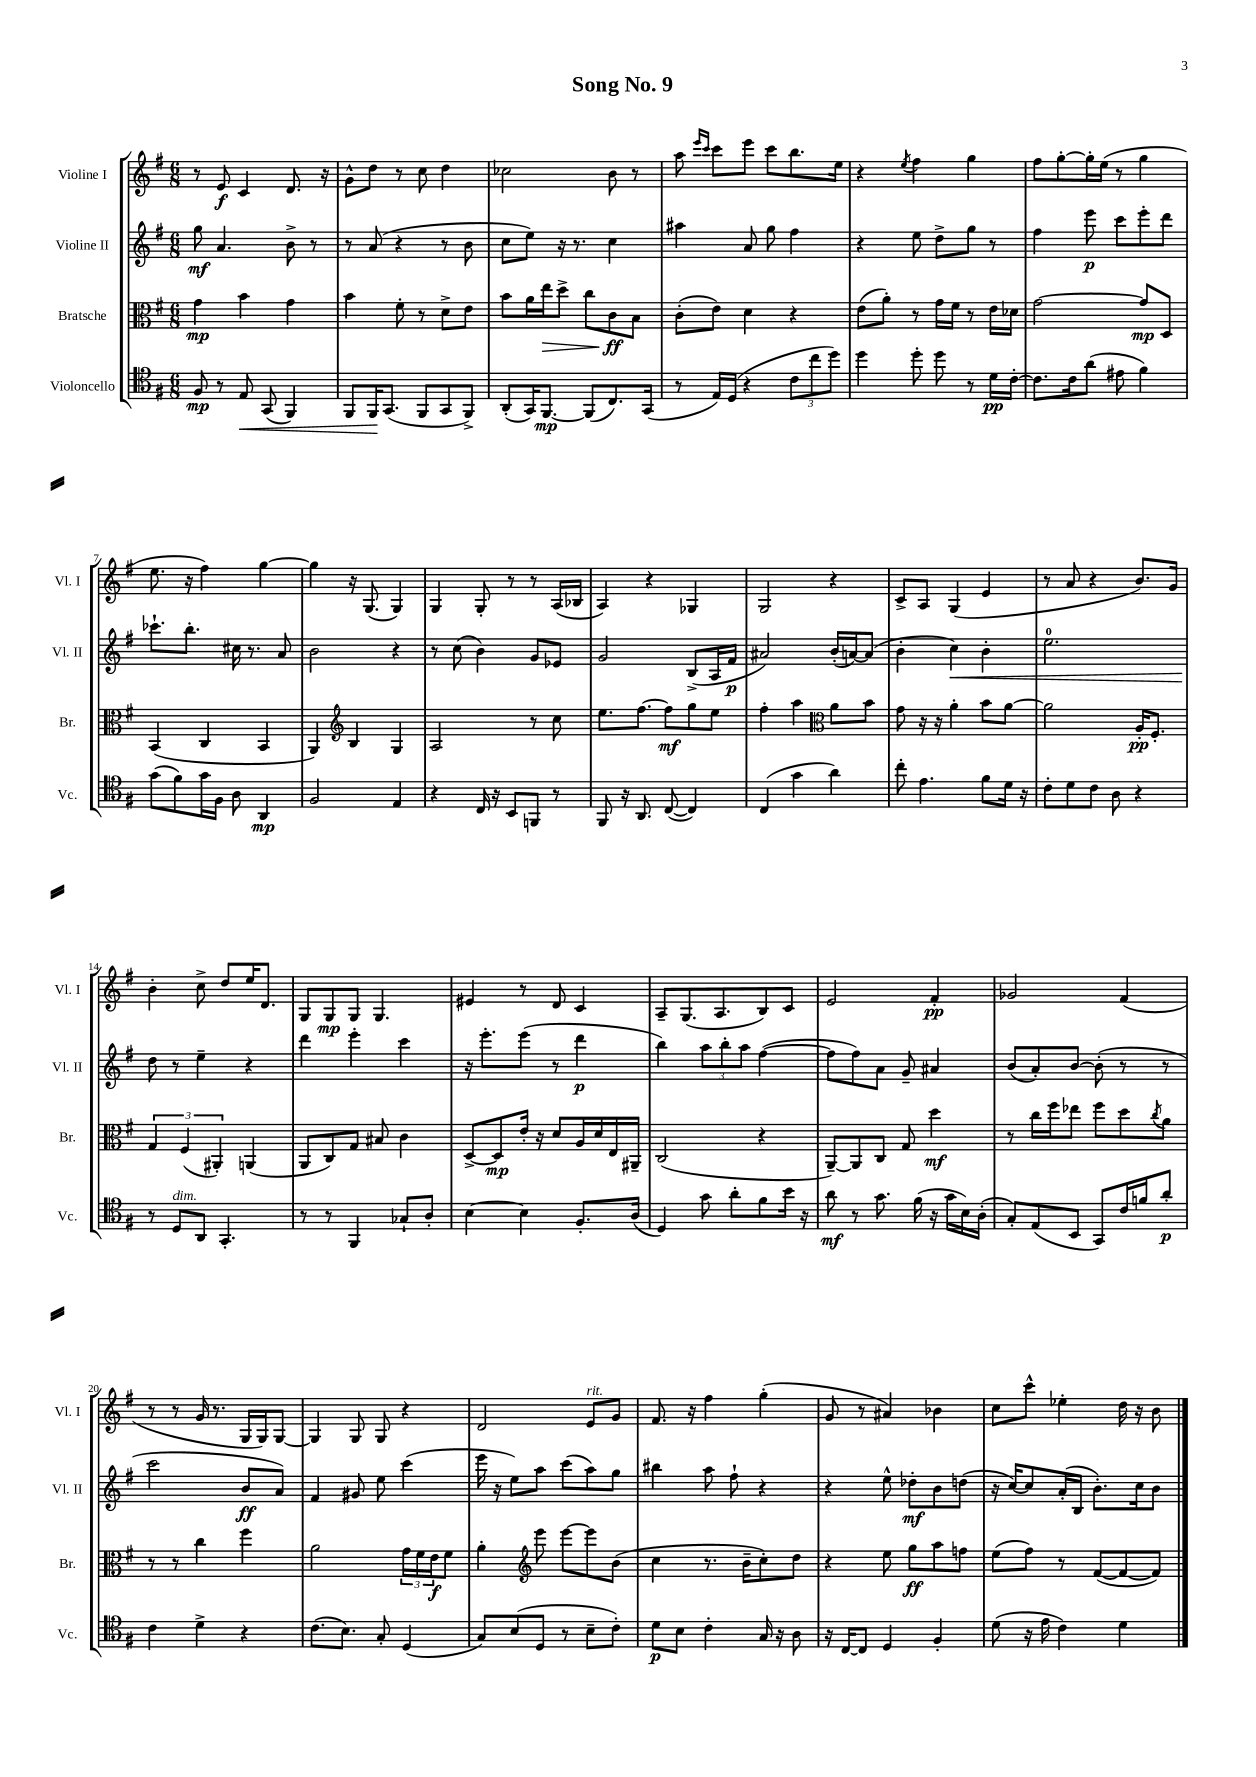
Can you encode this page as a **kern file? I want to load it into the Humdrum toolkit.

**kern	**kern	**kern	**kern
*staff4	*staff3	*staff2	*staff1
*clefC4	*clefC3	*clefG2	*clefG2
*k[f#]	*k[f#]	*k[f#]	*k[f#]
*M6/8	*M6/8	*M6/8	*M6/8
8F#	4g	8gg	8r
8r	.	4.a	8e
8E	4b	.	4c
(8GG	.	.	.
4FF#)	4g	8b^	8.d
.	.	8r	.
.	.	.	16r
=	=	=	=
8FF#	4b	8r	8g^^
16FF#	.	(8a	8dd
(8.GG	.	.	.
.	8f#'	4r	8r
8FF#	8r	.	8cc
8GG	8d^	8r	4dd
8FF#^)	8e	8b	.
=	=	=	=
(8AA'	8b	8cc	2cc-
16GG)	16a	8ee)	.
[8.FF#	16ee	.	.
.	8dd^	16r	.
.	.	8.r	.
(8FF#]	8cc	.	.
8.C)	8c	4cc	8b
.	8B	.	8r
(16GG	.	.	.
=	=	=	=
8r	(8c'	4aa#	8aa
.	.	.	16qqeee
.	.	.	16qqccc
16E)	8e)	.	8ccc
(16D	.	.	.
4r	4d	8a	8eee
.	.	8gg	8ccc
12c	4r	4ff#	8.bb
12cc	.	.	.
12dd)	.	.	.
.	.	.	16ee
=	=	=	=
4dd	(8e	4r	4r
.	8a')	.	.
.	.	.	8qee
8dd'	8r	8ee	4ff#
8dd	16g	8dd^	.
.	16f#	.	.
8r	8r	8gg	4gg
16d	16e	8r	.
[16c'	16d-	.	.
=	=	=	=
8.c]	[2g	4ff#	8ff#
.	.	.	[8gg'
16c	.	.	.
(8a	.	8eee	16gg']
.	.	.	(16ee
8e#	.	8ccc	8r
4f#)	8g]	8eee'	4gg
.	8D	8ddd	.
=	=	=	=
(8g	(4BB	8.ccc-`	8.ee
8f#)	.	.	.
.	.	8.bb'	16r
16g	4C	.	4ff#)
16F#	.	.	.
8A	.	16cc#	.
.	.	8.r	.
4AA	4BB	.	[4gg
.	.	8a	.
=	=	=	=
2F#	4AA)	2b	4gg]
*	*clefG2	*	*
.	4B	.	16r
.	.	.	(8.G
4E	4G	4r	4G)
=	=	=	=
4r	2A	8r	4G
.	.	(8cc	.
16C	.	4b)	8G'
16r	.	.	.
8BB	.	.	8r
8FF	8r	8g	8r
8r	8cc	8e-	(16A
.	.	.	16B-
=	=	=	=
8FF#	8.ee	2g	4A)
16r	.	.	.
8.AA	[8.ff#	.	.
.	.	.	4r
([8C	8ff#]	.	.
4C])	8gg	(8B^	4G-
.	8ee	16A	.
.	.	16f#	.
=	=	=	=
(4C	4ff#'	2a#)	2G
4g	4aa	.	.
*	*clefC3	*	*
4a)	8a	(16b'	4r
.	.	[16a)	.
.	8b	(8a]	.
=	=	=	=
8cc'	8g	4b'	8c^
4.e	16r	.	8A
.	16r	.	.
.	4a'	4cc)	(4G
8f#	8b	4b'	4e
16d	[8a	.	.
16r	.	.	.
=	=	=	=
8c'	2a]	2.ee	8r
8d	.	.	8a
8c	.	.	4r
8A	.	.	.
4r	16A'	.	8.b)
.	8.F#'	.	.
.	.	.	16g
=	=	=	=
8r	6G	8dd	4b'
8D	.	8r	.
.	(6F#	.	.
8AA	.	4ee~	8cc^
.	6AA#')	.	.
4.GG'	.	.	8dd
.	(4AA	4r	16ee
.	.	.	8.d
=	=	=	=
8r	8AA	4ddd	8G
8r	8C)	.	8G
4FF#	8G	4eee'	8G
.	8B#	.	4.G
8G-`	4c	4ccc	.
8A'	.	.	.
=	=	=	=
[4B	[8D^	16r	4e#
.	.	8.eee'	.
.	8D]	.	.
4B]	16e'	(8eee	8r
.	16r	.	.
.	8d	8r	8d
8.F#'	16A	4ddd	4c
.	16d	.	.
.	16E	.	.
(16A	16AA#~	.	.
=	=	=	=
4D)	(2C	4bb)	8A~
.	.	.	(8.G
8g	.	12aa	.
.	.	.	8.A
.	.	12bb'	.
8a'	.	.	.
.	.	12aa	.
8f#	4r	([4ff#	8B)
16b	.	.	8c
16r	.	.	.
=	=	=	=
8a	[8AA~)	8ff#]	2e
8r	8AA]	8ff#)	.
8.g	8C	8a	.
.	8G	8g~	.
(16f#	.	.	.
16r	4dd	4a#	4f#'
16g	.	.	.
16B)	.	.	.
(16A'	.	.	.
=	=	=	=
8G')	8r	(8b	2g-
(8E	16cc	8a')	.
.	16ff#	.	.
8BB	8ee-	[8b	.
8GG)	8ff#	(8b']	.
16c	8dd	8r	(4f#
16f	.	.	.
.	8qcc	.	.
8a'	8a	8r	.
=	=	=	=
4c	8r	2ccc	8r
.	8r	.	8r
4d^	4cc	.	16g
.	.	.	8.r
4r	4ff#	8b	16G
.	.	.	16G)
.	.	8a)	[8G
=	=	=	=
(8.c	2a	4f#	4G]
8.B)	.	.	.
.	.	8g#	8G
8G'	.	8ee	8G
(4D	24g	(4ccc	4r
.	24f#	.	.
.	24e	.	.
.	8f#	.	.
=	=	=	=
8G)	4a'	16eee	2d
.	.	16r	.
(8B	.	8ee)	.
*	*clefG2	*	*
8D	8eee	8aa	.
8r	[8eee	(8ccc	.
8B~	8eee]	8aa)	8e
8c')	(8b	8gg	8g
=	=	=	=
8d	4cc	4bb#	8.f#
8B	.	.	.
.	.	.	16r
4c'	8.r	8aa	4ff#
.	.	8ff#`	.
.	16b~	.	.
16G	8cc')	4r	(4gg'
16r	.	.	.
8A	8dd	.	.
=	=	=	=
16r	4r	4r	8g
[16C	.	.	.
8C]	.	.	8r
4D	8ee	8ee^^	4a#)
.	8gg	8dd-'	.
4F#'	8aa	8b	4b-
.	8ff	(8dd	.
=	=	=	=
(8d	(8ee	16r	8cc
.	.	[16cc)	.
16r	8ff#)	8cc]	8ccc^^
16e	.	.	.
4c)	8r	(16a'	4ee-'
.	.	16B	.
.	([8f#	8.b')	.
4d	8f#_	.	16dd
.	.	16cc	16r
.	8f#])	8b	8b
==	==	==	==
*-	*-	*-	*-
